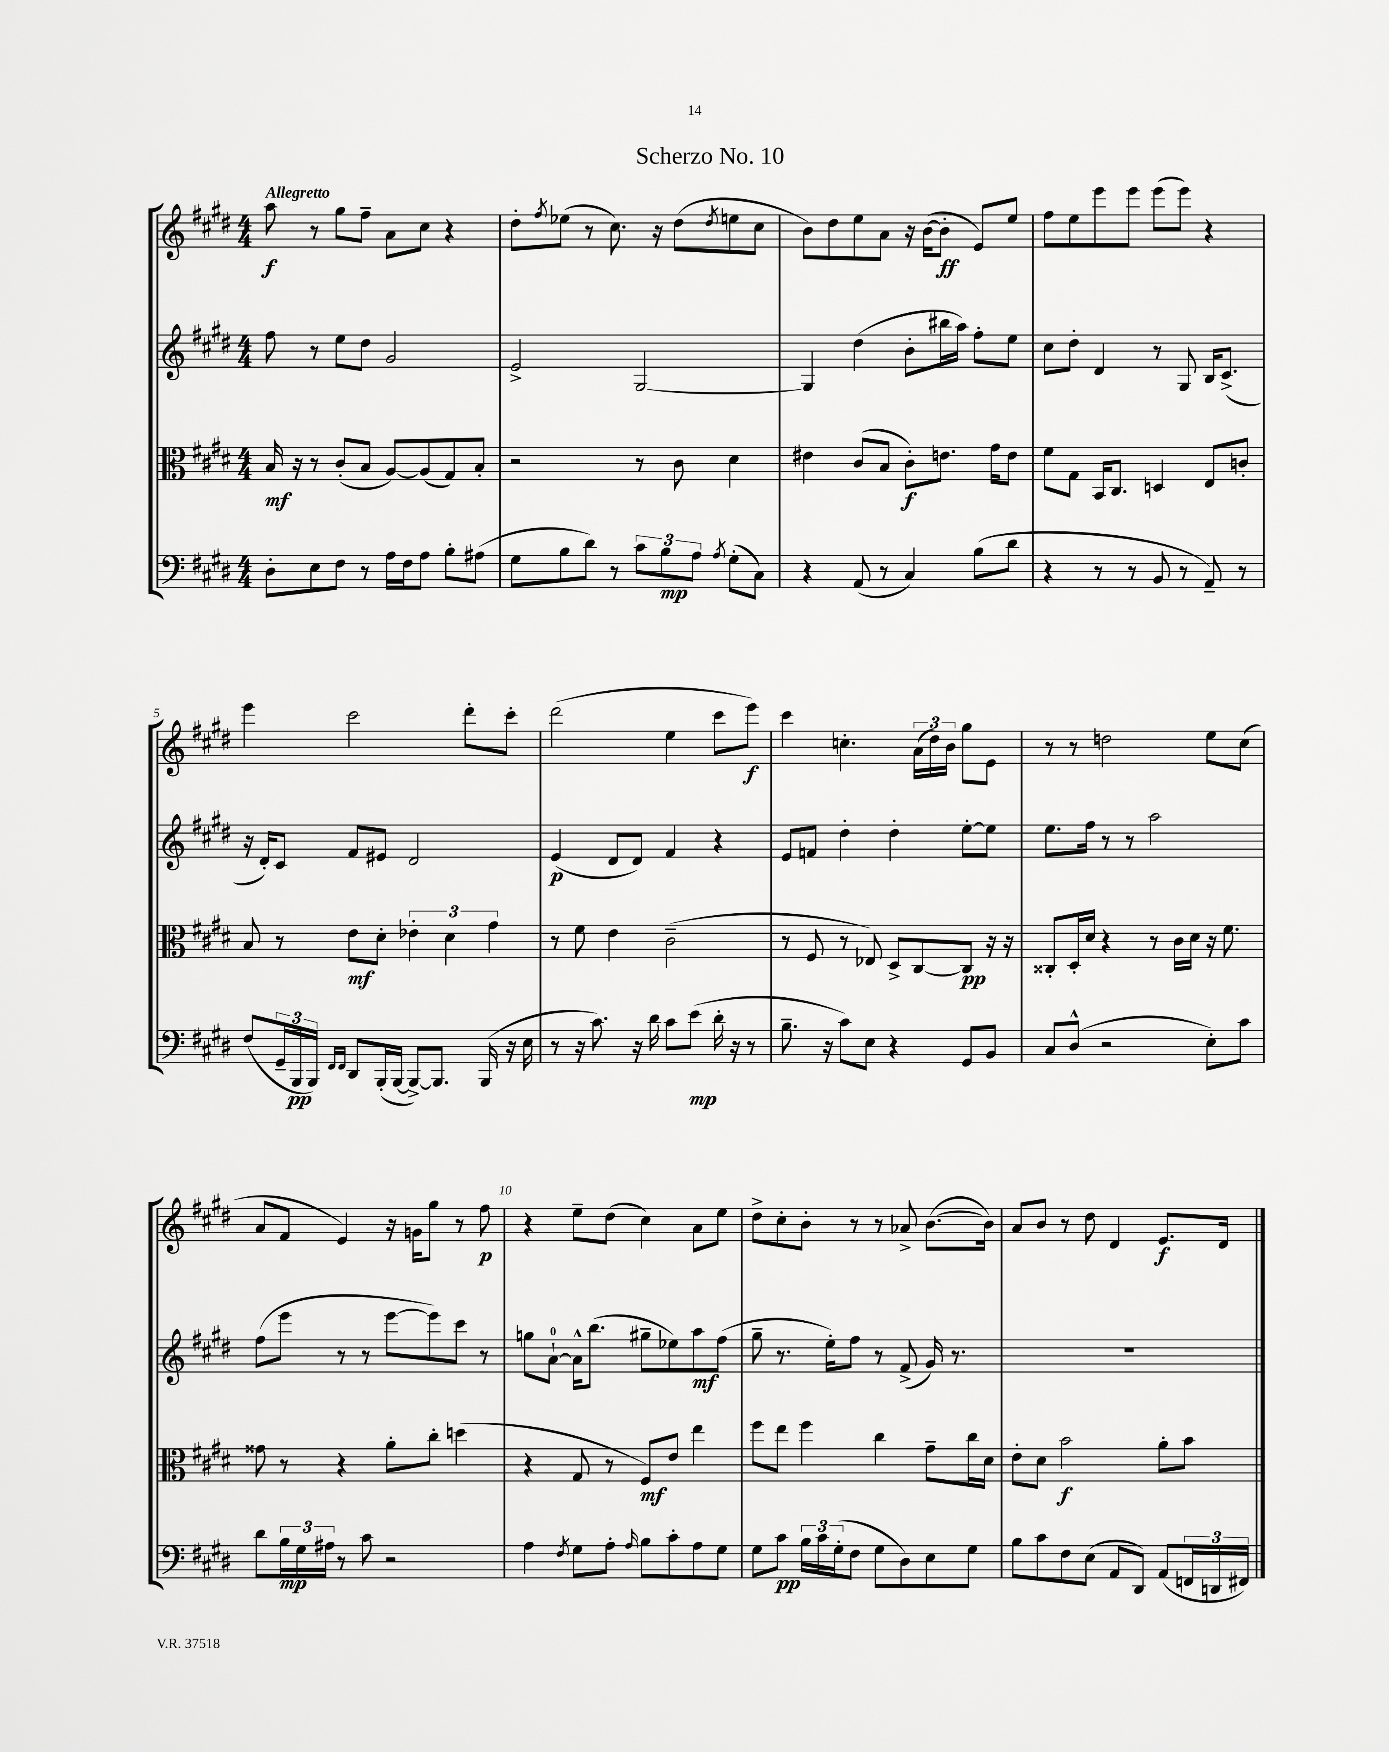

**kern	**dynam	**kern	**dynam	**kern	**dynam	**kern	**dynam
*part4	*part4	*part3	*part3	*part2	*part2	*part1	*part1
*staff4	*staff4	*staff3	*staff3	*staff2	*staff2	*staff1	*staff1
*clefF4	*	*clefC3	*	*clefG2	*	*clefG2	*
*k[f#c#g#d#]	*	*k[f#c#g#d#]	*	*k[f#c#g#d#]	*	*k[f#c#g#d#]	*
*M4/4	*	*M4/4	*	*M4/4	*	*M4/4	*
=1	=1	=1	=1	=1	=1	=1	=1
!	!	!	!	!	!	!LO:TX:a:B:t=Allegretto	!
8D#'\L	.	16B/	mf	8ff#\	.	8aa\	f
.	.	16r	.	.	.	.	.
8E\	.	8r	.	8r	.	8r	.
8F#\J	.	(8c#'/L	.	8ee\L	.	8gg#\L	.
8r	.	8B/J	.	8dd#\J	.	8ff#~\J	.
16A\LL	.	[8A/L)	.	2g#/	.	8a\L	.
16F#\J	.	.	.	.	.	.	.
8A\J	.	(8A/]	.	.	.	8cc#\J	.
8B'\L	.	8G#/)	.	.	.	4r	.
(8A#X\J	.	8B'/J	.	.	.	.	.
=2	=2	=2	=2	=2	=2	=2	=2
8G#\L	.	2r	.	2e^/	.	8dd#'\L	.
.	.	.	.	.	.	8qff#/	.
8B\	.	.	.	.	.	(8ee-X\J	.
8d#\J)	.	.	.	.	.	8r	.
8r	.	.	.	.	.	8.cc#\)	.
12c#\L	.	8r	.	[2G#/	.	.	.
.	.	.	.	.	.	16r	.
12B\	mp	.	.	.	.	.	.
.	.	8c#\	.	.	.	(8dd#\L	.
12A\J	.	.	.	.	.	.	.
8qA/	.	.	.	.	.	8qdd#/	.
(8G#'\L	.	4d#\	.	.	.	8een\	.
8C#\J)	.	.	.	.	.	8cc#\J	.
=3	=3	=3	=3	=3	=3	=3	=3
4r	.	4e#X\	.	4G#/]	.	8b\L)	.
.	.	.	.	.	.	8dd#\	.
(8AA/	.	(8c#/L	.	(4dd#\	.	8ee\	.
8r	.	8B/J	.	.	.	8a\J	.
4C#/)	.	8c#'\L)	f	8b'\L	.	16r	.
.	.	.	.	.	.	([16b\KL	.
.	.	8.en\J	.	16bb#X\L	.	8b'\J]	ff
.	.	.	.	16aa\JJ)	.	.	.
(8B\L	.	.	.	8ff#'\L	.	8e/L)	.
.	.	16g#\KL	.	.	.	.	.
8d#\J	.	8e\J	.	8ee\J	.	8ee/J	.
=4	=4	=4	=4	=4	=4	=4	=4
4r	.	8f#\L	.	8cc#\L	.	8ff#\L	.
.	.	8G#\J	.	8dd#'\J	.	8ee\	.
8r	.	16BB/KL	.	4d#/	.	8eee\	.
.	.	8.C#/J	.	.	.	.	.
8r	.	.	.	.	.	8eee\J	.
8BB/	.	4Dn/	.	8r	.	(8eee\L	.
8r	.	.	.	8G#/	.	8eee\J)	.
8AA~/)	.	8E/L	.	16B/KL	.	4r	.
.	.	.	.	(8.c#^/J	.	.	.
8r	.	8cn'/J	.	.	.	.	.
!!LO:LB:g=z
=5	=5	=5	=5	=5	=5	=5	=5
(8F#/L	.	8B/	.	16r	.	4eee\	.
.	.	.	.	16d#'/KL)	.	.	.
24GG#~/L	.	8r	.	8c#/J	.	.	.
24BBB/	pp	.	.	.	.	.	.
24BBB/JJ)	.	.	.	.	.	.	.
16qqFF#/LL	.	.	.	.	.	.	.
16qqFF#/JJ	.	.	.	.	.	.	.
8DD#/L	.	8e\L	mf	8f#/L	.	2ccc#\	.
(16BBB'/L	.	8d#'\J	.	8e#X/J	.	.	.
[16BBB/JJ	.	.	.	.	.	.	.
8BBB^/L_)	.	6e-X'\	.	2d#/	.	.	.
8.BBB/J]	.	.	.	.	.	.	.
.	.	6d#\	.	.	.	.	.
.	.	.	.	.	.	8ddd#'\L	.
(16BBB/	.	.	.	.	.	.	.
.	.	6g#\	.	.	.	.	.
16r	.	.	.	.	.	8ccc#'\J	.
16E\	.	.	.	.	.	.	.
=6	=6	=6	=6	=6	=6	=6	=6
8r	.	8r	.	(4e/	p	(2ddd#\	.
16r	.	8f#\	.	.	.	.	.
8.c#\)	.	.	.	.	.	.	.
.	.	4e\	.	8d#/L	.	.	.
16r	.	.	.	8d#/J)	.	.	.
16d#\	.	.	.	.	.	.	.
8c#\L	.	(2c#~\	.	4f#/	.	4ee\	.
(8e\J	mp	.	.	.	.	.	.
16d#'\	.	.	.	4r	.	8ccc#\L	.
16r	.	.	.	.	.	.	.
8r	.	.	.	.	.	8eee\J)	f
=7	=7	=7	=7	=7	=7	=7	=7
8.B~\	.	8r	.	8e/L	.	4ccc#\	.
.	.	8F#/	.	8fn/J	.	.	.
16r	.	.	.	.	.	.	.
8c#\L)	.	8r	.	4dd#'\	.	4.ccn'\	.
8E\J	.	8E-X/)	.	.	.	.	.
4r	.	8D#^/L	.	4dd#'\	.	.	.
.	.	[8C#/	.	.	.	(24a\LL	.
.	.	.	.	.	.	24dd#\)	.
.	.	.	.	.	.	24b\JJ	.
8GG#/L	.	8C#/J]	pp	[8ee'\L	.	8gg#\L	.
8BB/J	.	16r	.	8ee\J]	.	8e\J	.
.	.	16r	.	.	.	.	.
=8	=8	=8	=8	=8	=8	=8	=8
8C#/L	.	8C##X'/L	.	8.ee\L	.	8r	.
(8D#^^/J	.	16D#'/L	.	.	.	8r	.
.	.	16d#/JJ	.	16ff#\Jk	.	.	.
2r	.	4r	.	8r	.	2ddn\	.
.	.	.	.	8r	.	.	.
.	.	8r	.	2aa\	.	.	.
.	.	16c#\LL	.	.	.	.	.
.	.	16d#\JJ	.	.	.	.	.
8E'\L)	.	16r	.	.	.	8ee\L	.
.	.	8.f#\	.	.	.	.	.
8c#\J	.	.	.	.	.	(8cc#\J	.
!!LO:LB:g=z
=9	=9	=9	=9	=9	=9	=9	=9
8d#\L	.	8g##X\	.	(8ff#\L	.	8a/L	.
24B\L	mp	8r	.	8eee\J	.	8f#/J	.
24G#\	.	.	.	.	.	.	.
24A#X\JJ	.	.	.	.	.	.	.
8r	.	4r	.	8r	.	4e/)	.
8c#\	.	.	.	8r	.	.	.
2r	.	8a'\L	.	[8eee\L	.	16r	.
.	.	.	.	.	.	16gn\KL	.
.	.	8cc#'\J	.	8eee\])	.	8gg#\J	.
.	.	(4ddn\	.	8ccc#\J	.	8r	.
.	.	.	.	8r	.	8ff#\	p
=10	=10	=10	=10	=10	=10	=10	=10
4A\	.	4r	.	8ggn\L	.	4r	.
.	.	.	.	[8a`\J	.	.	.
8qF#/	.	.	.	.	.	.	.
8G#\L	.	8G#/	.	16a^^\KL]	.	8ee~\L	.
.	.	.	.	(8.bb\J	.	.	.
8A'\J	.	8r	.	.	.	(8dd#\J	.
16qqA/	.	.	.	.	.	.	.
8B\L	.	8F#/L)	mf	8gg#X~\L	.	4cc#\)	.
8c#'\	.	8e/J	.	8ee-X\)	.	.	.
8A\	.	4ee\	.	8aa\	mf	8a\L	.
8G#\J	.	.	.	(8ff#\J	.	8ee\J	.
=11	=11	=11	=11	=11	=11	=11	=11
8G#\L	.	8ff#\L	.	8gg#~\	.	8dd#^\L	.
8c#\J	pp	8ee\J	.	8.r	.	8cc#'\	.
24B\LL	.	4ff#\	.	.	.	8b'\J	.
24c#\	.	.	.	.	.	.	.
.	.	.	.	16ee'\KL)	.	.	.
(24G#'\J	.	.	.	.	.	.	.
8F#\J	.	.	.	8ff#\J	.	8r	.
8G#\L	.	4cc#\	.	8r	.	8r	.
8D#\)	.	.	.	(8f#^/	.	8a-X^/	.
8E\	.	8g#~\L	.	16g#/)	.	([8.b\L	.
.	.	.	.	8.r	.	.	.
8G#\J	.	16cc#\L	.	.	.	.	.
.	.	16d#\JJ	.	.	.	16b\Jk])	.
=12	=12	=12	=12	=12	=12	=12	=12
8B\L	.	8e'\L	.	1r	.	8a/L	.
8c#\	.	8d#\J	.	.	.	8b/J	.
8F#\	.	2b\	f	.	.	8r	.
(8E\J	.	.	.	.	.	8dd#\	.
8AA/L	.	.	.	.	.	4d#/	.
8DD#/J)	.	.	.	.	.	.	.
(8AA/L	.	8a'\L	.	.	.	8.e/L	f
24FFn/L	.	8b\J	.	.	.	.	.
24DDn/	.	.	.	.	.	.	.
.	.	.	.	.	.	16d#/Jk	.
24FF#X/JJ)	.	.	.	.	.	.	.
==	==	==	==	==	==	==	==
*-	*-	*-	*-	*-	*-	*-	*-
